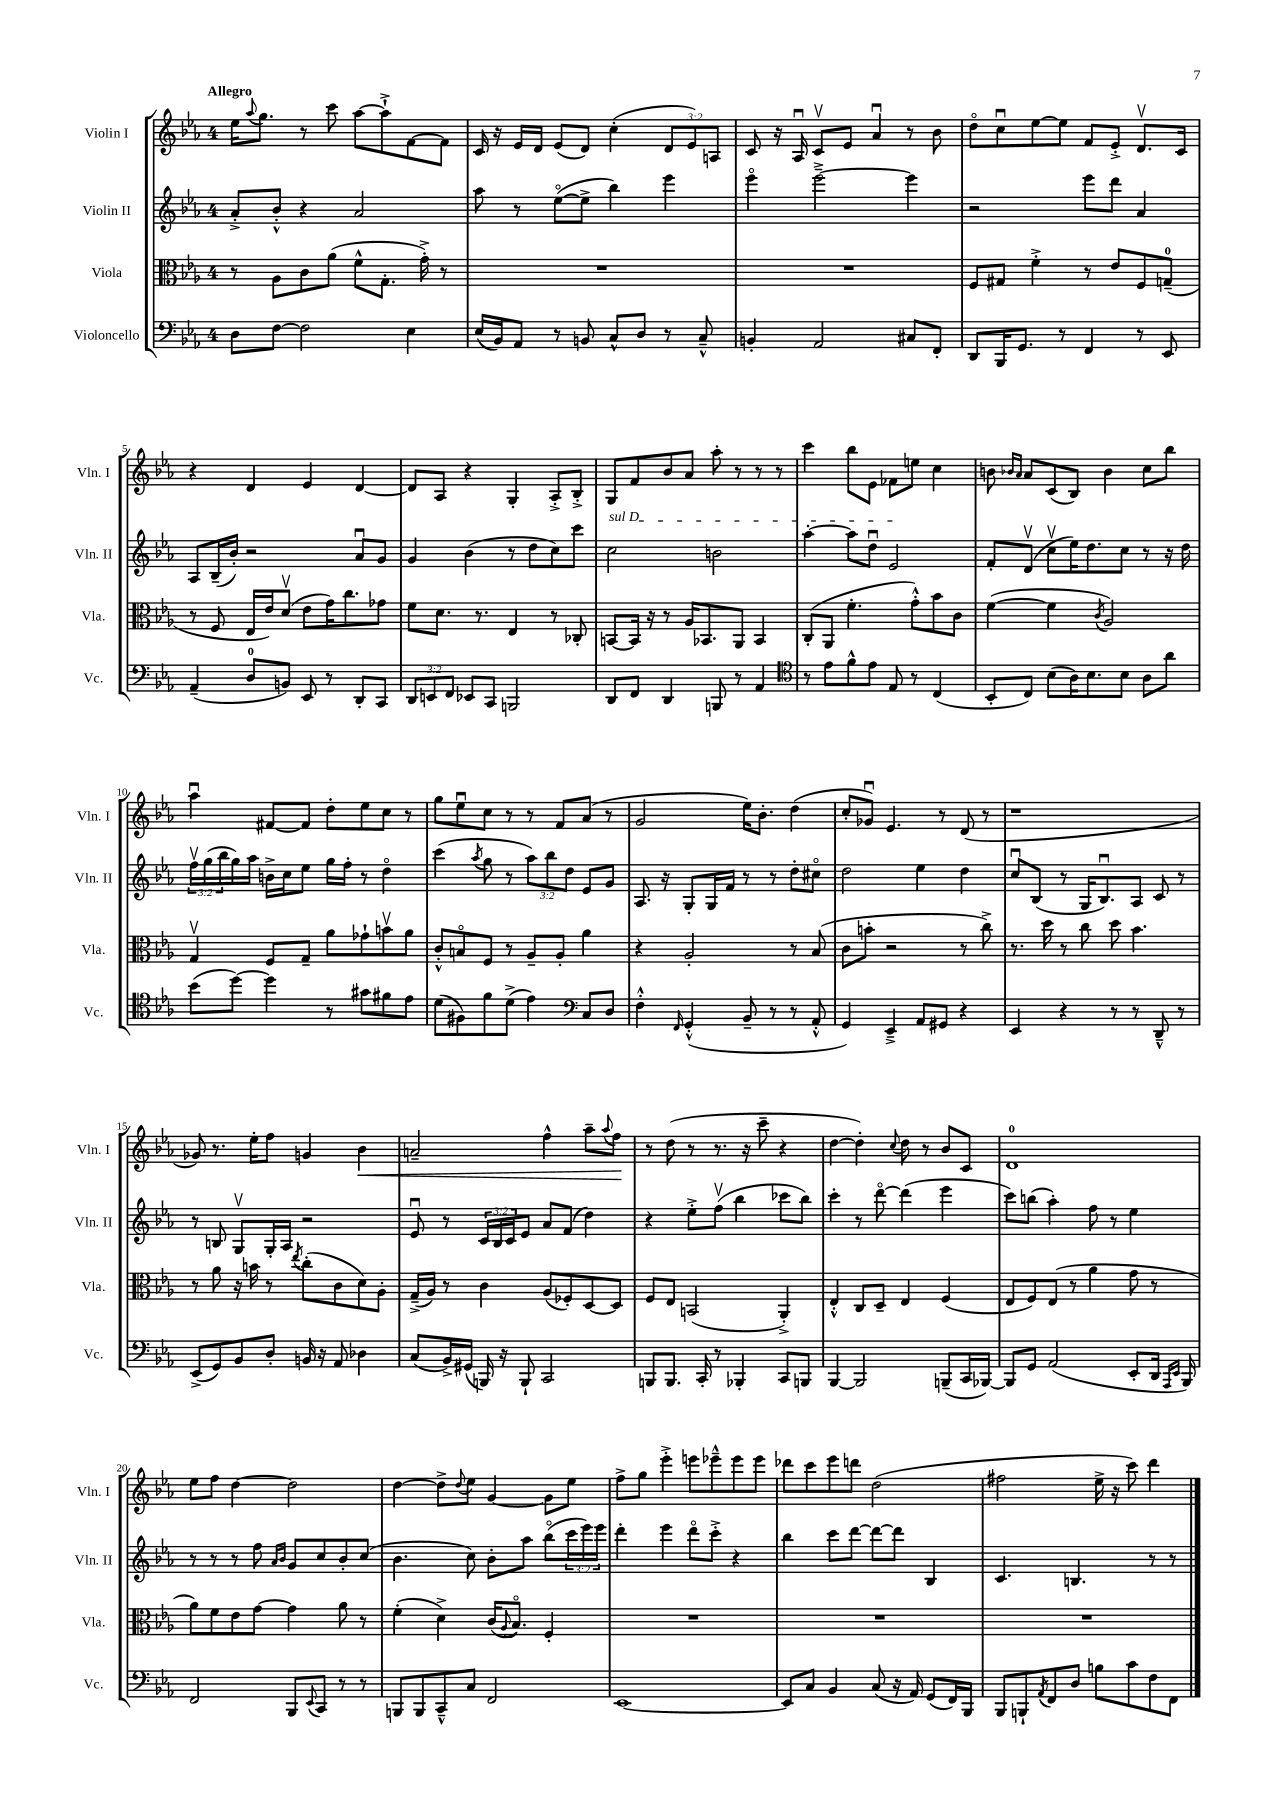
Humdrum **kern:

**kern	**kern	**kern	**kern	**dynam
*part4	*part3	*part2	*part1	*part1
*staff4	*staff3	*staff2	*staff1	*staff1
*I"Violoncello	*I"Viola	*I"Violin II	*I"Violin I	*
*I'Vc.	*I'Vla.	*I'Vln. II	*I'Vln. I	*
*clefF4	*clefC3	*clefG2	*clefG2	*
*k[b-e-a-]	*k[b-e-a-]	*k[b-e-a-]	*k[b-e-a-]	*
*M4/4	*M4/4	*M4/4	*M4/4	*
=1	=1	=1	=1	=1
!	!	!	!LO:TX:a:B:t=Allegro	!
8D\L	8r	8a-'^/L	16ee-\KL	.
.	.	.	8qqaa-/	.
.	.	.	8.gg\J	.
[8F\J	8A-\L	8b-'^^/J	.	.
2F\]	8c\	4r	8r	.
.	(8a-\J	.	8ccc\	.
.	8f^^\L	2a-/	[8aa-\L	.
.	8.G'\J	.	8aa-`^\]	.
4E-\	.	.	[8f\	.
.	16g'^\)	.	.	.
.	8r	.	8f\J]	.
=2	=2	=2	=2	=2
(16E-/LL	1r	8aa-\	16c/	.
16BB-/J)	.	.	16r	.
8AA-/J	.	8r	16e-/LL	.
.	.	.	16d/JJ	.
8r	.	([8ee-\L	(8e-/L	.
8BBn/	.	8ee-^\J]	8d/J)	.
8C^^/L	.	4bb-\)	(4cc'\	.
8D/J	.	.	.	.
8r	.	4eee-\	12d/L	.
.	.	.	12e-/)	.
8C~^^/	.	.	.	.
.	.	.	12An/J	.
=3	=3	=3	=3	=3
4BBn'/	1r	4eee-\	8c/	.
.	.	.	16r	.
.	.	.	16A-u/	.
2AA-/	.	[2eee-~^\	8cv/L	.
.	.	.	8e-/J	.
.	.	.	4a-u/	.
8C#X/L	.	4eee-\]	8r	.
8FF'/J	.	.	8b-\	.
=4	=4	=4	=4	=4
8DD/L	8F/L	2r	8dd\L	.
16BBB-/K	8G#X/J	.	8ccu\	.
8.GG/J	.	.	.	.
.	4f'^\	.	[8ee-\	.
8r	.	.	8ee-\J]	.
4FF/	8r	8eee-\L	8f/L	.
.	8e-/L	8ddd\J	8e-'^/J	.
8r	8F/	4a-/	8.dv/L	.
8EE-/	(8Gn~/J	.	.	.
.	.	.	16c/Jk	.
!!LO:LB:g=z
=5	=5	=5	=5	=5
(4AA-~/	8r	8A-/L	4r	.
.	8F/	(16B-~/L	.	.
.	.	16b-'/JJ)	.	.
8D/L	16E-/LL	2r	4d/	.
.	16e-/J)	.	.	.
8BBn/J)	(8dv/J	.	.	.
8EE-/	8e-\L	.	4e-/	.
8r	16g\K)	.	.	.
.	8.cc\	.	.	.
8DD'/L	.	8a-u/L	[4d/	.
8CC/J	8g-X\J	8g/J	.	.
=6	=6	=6	=6	=6
12DD/L	8f\L	4g/	8d/L]	.
12EEn/	.	.	.	.
.	8.d\J	.	8A-/J	.
12FF/J	.	.	.	.
8EE-X/L	.	(4b-\	4r	.
.	8.r	.	.	.
8CC/J	.	.	.	.
2BBBn/	4E-/	8r	4G'/	.
.	.	8dd\L	.	.
.	8r	8cc\)	8A-'^/L	.
.	8C-X'/	8ccc\J	8B-'^/J	.
=7	=7	=7	=7	=7
!	!	!LO:TX:a:i:t=sul D	!	!
8DD/L	[8BBn/L	2cc\	8G/L	.
8FF/J	16BB/Jk]	.	8f/	.
.	16r	.	.	.
4DD/	8r	.	8b-/	.
.	16A-/KL	.	8a-/J	.
.	8.BB-X/	.	.	.
8BBBn/	.	2bn\	8aa-'\	.
8r	8AA-/J	.	8r	.
4AA-/	4BB-/	.	8r	.
.	.	.	8r	.
=8	=8	=8	=8	=8
*clefC4	*	*	*	*
8r	(8C'/L	[4aa-'\	4ccc\	.
8e-\L	8AA-/J	.	.	.
8f^^\	4.f'\	8aa-\L]	8bb-\L	.
8e-\J	.	8ddu\J	8e-\J	.
8E-/	.	2e-/	8f-X\L	.
8r	8g'^^\L)	.	8een\J	.
(4C/	8b-\	.	4cc\	.
.	8c\J	.	.	.
=9	=9	=9	=9	=9
8BB-'/L	([4f\	8f'/L	8bn\	.
.	.	.	16qqb-X/LL	.
.	.	.	16qqa-/JJ	.
8C/J)	.	(8dv/J	8a-/L	.
(8B-\L	4f\]	8ccv\L	(8c/	.
16A-\K)	.	16ee-\K)	8B-/J)	.
8.B-\	.	8.dd\	.	.
.	8qc/	.	.	.
.	2A-/)	.	4b-\	.
8B-\J	.	8cc\J	.	.
8A-\L	.	8r	8cc\L	.
8a-\J	.	16r	8bb-\J	.
.	.	16dd\	.	.
!!LO:LB:g=z
=10	=10	=10	=10	=10
(8b-\L	4Gv/	24ffv\LL	4aa-u\	.
.	.	(24gg\	.	.
.	.	24bb-\	.	.
[8dd\J)	.	16gg\)	.	.
.	.	16aa-\JJ	.	.
4dd\]	8F/L	16bn^\LL	[8f#X/L	.
.	.	16cc\J	.	.
.	8G~/J	8ee-\J	8f#/J]	.
8r	8a-\L	16gg\LL	8dd'\L	.
.	.	16ff'\JJ	.	.
8g#X\L	8g-X`\	8r	8ee-\	.
8f#X\	8bnv\	4dd\	8cc\J	.
8e-\J	8a-\J	.	8r	.
=11	=11	=11	=11	=11
(8d\L	8c'^^/L	(4ccc\	8gg\L	.
8F#X\)	8Bn/	.	8ee-u\	.
.	.	8qaa-/	.	.
8f\	8F/J	8gg\	8cc\J	.
(8d^\J	8r	8r	8r	.
4e-\)	8A-~/L	12aa-\L)	8r	.
.	.	12bb-\	.	.
.	8A-'/J	.	8f/L	.
.	.	12dd\J	.	.
*clefF4	*	*	*	*
8C/L	4a-\	8e-/L	(8a-/J	.
8D/J	.	8g/J	8r	.
=12	=12	=12	=12	=12
4F'^^\	4r	8.A-/	2g/	.
.	.	16r	.	.
16qqFF/	.	.	.	.
(4GG'^^/	2A-'/	8G'/L	.	.
.	.	16G/L	.	.
.	.	16f/JJ	.	.
8BB-~/	.	8r	16ee-\KL)	.
.	.	.	8.b-'\J	.
8r	.	8r	.	.
8r	8r	8dd'\L	(4dd\	.
8AA-'^^/	(8B-/	8cc#X\J	.	.
=13	=13	=13	=13	=13
4GG/)	8c\L	2dd\	8cc'/L	.
.	8bn'\J	.	8g-Xu/J)	.
4EE-~^/	2r	.	4.e-/	.
8AA-/L	.	4ee-\	.	.
8GG#X/J	.	.	8r	.
4r	8r	4dd\	(8d/	.
.	8cc^\)	.	8r	.
=14	=14	=14	=14	=14
4EE-/	8.r	8ccu/L	1r	.
.	.	(8B-/J	.	.
.	16dd\	.	.	.
4r	8r	8r	.	.
.	8cc\	16G/KL	.	.
.	.	8.B-u/)	.	.
8r	8dd\	.	.	.
8r	4.b-\	8A-/J	.	.
8DD~^^/	.	8c/	.	.
8r	.	8r	.	.
!!LO:LB:g=z
=15	=15	=15	=15	=15
(8EE-^/L	8r	8r	8g-X/)	.
8GG/)	8a-\	8Bn/	8.r	.
8BB-/	16r	8Gv/L	.	.
.	16bn\	.	16ee-'\KL	.
8D'/J	8r	16G'/L	8ff\J	.
.	.	16A-/JJ	.	.
.	8qee-/	.	.	.
16BBn/	(8cc'\L	2r	4gn/	.
16r	.	.	.	.
8AA-/	8c\	.	.	.
!	!	!	!	!LO:HP:b
4D-X\	8d\)	.	4b-\	<
.	8A-'\J	.	.	.
=16	=16	=16	=16	=16
(8C/L	(16G~^/LL	8e-u/	2an~/	.
.	16A-/JJ)	.	.	.
16BB-^/L)	8r	8r	.	.
(16GG#X/JJ	.	.	.	.
16BBBn/)	4c\	24c/LL	.	.
.	.	24B-/	.	.
16r	.	.	.	.
.	.	24c/J	.	.
8BBB`/	.	8e-/J	.	.
2CC/	(8A-/L	8a-/L	4ff^^\	.
.	8F-X'/)	(8f/J	.	.
.	[8D/	4dd\)	8aa-~\L	.
.	.	.	8qqaa-/	.
.	8D/J]	.	8ff\J	.
.	.	.	.	[
=17	=17	=17	=17	=17
8BBBn/L	8F/L	4r	8r	.
8.BBB/J	8E-/J	.	(8dd\	.
.	(2BBn/	8ee-'^\L	8r	.
16CC'/	.	.	.	.
8r	.	(8ffv\J	8.r	.
4BBB-X'/	.	4bb-\	.	.
.	.	.	16r	.
.	.	.	8ccc~\	.
8CC/L	4AA-'^/)	8ccc-X\L	4r	.
8BBBn/J	.	8bb-\J)	.	.
=18	=18	=18	=18	=18
[4BBB-/	4E-'^^/	4ccc'\	[4dd\	.
2BBB-/]	8C/L	8r	4dd'\])	.
.	8D~/J	[8ddd\	.	.
.	.	.	8qqcc/	.
.	4E-/	(4ddd\]	8dd\	.
.	.	.	8r	.
(8BBBn~/L	(4F/	4eee-\	8b-/L	.
16CC/L	.	.	8c/J	.
[16BBB-X/JJ)	.	.	.	.
=19	=19	=19	=19	=19
8BBB-/L]	8E-/L	8ccc\L)	1d	.
8GG/J	8F/)	(8bbn\J	.	.
(2AA-/	(8E-/J	4aa-'\)	.	.
.	8r	.	.	.
.	4a-\	8ff\	.	.
.	.	8r	.	.
8EE-'/L	8g\	4ee-\	.	.
16DD/Jk	8r	.	.	.
16qqAAA-/LL	.	.	.	.
16qqEE-/JJ	.	.	.	.
16BBB-/)	.	.	.	.
!!LO:LB:g=z
=20	=20	=20	=20	=20
2FF/	8a-\L)	8r	8ee-\L	.
.	8f\	8r	8ff\J	.
.	8e-\	8r	[4dd\	.
.	[8g\J	8ff\	.	.
.	.	16qqa-/LL	.	.
.	.	16qqb-/JJ	.	.
8BBB-/L	4g\]	8g/L	2dd\]	.
8qqEE-/	.	.	.	.
8CC/J	.	8cc/	.	.
8r	8a-\	8b-'/	.	.
8r	8r	(8cc/J	.	.
=21	=21	=21	=21	=21
8BBBn/L	(4f'\	4.b-\	[4dd\	.
8BBB/	.	.	.	.
8CC~^^/	4d^\)	.	8dd^\L]	.
.	.	.	8qqdd/	.
8C/J	.	8cc\)	8ee-\J	.
2FF/	(16c/KL	8b-'\L	[4g/	.
.	8qqA-/	.	.	.
.	8.B-/J)	.	.	.
.	.	8aa-\J	.	.
.	4F'/	(8bb-\L	8g\L]	.
.	.	24ccc\L	8ee-\J	.
.	.	24eee-\)	.	.
.	.	24eee-\JJ	.	.
=22	=22	=22	=22	=22
[1EE-	1r	4ddd'\	8ff^\L	.
.	.	.	8gg\J	.
.	.	4eee-\	4eee-'^\	.
.	.	8ddd\L	8eeen\L	.
.	.	8ccc'^\J	8eee-X~^^\	.
.	.	4r	8eee-\	.
.	.	.	8eee-\J	.
=23	=23	=23	=23	=23
8EE-/L]	1r	4bb-\	8ddd-X\L	.
8C/J	.	.	8ccc\	.
4BB-/	.	8ccc\L	8eee-\	.
.	.	[8ddd\J	8dddn\J	.
(8C/	.	8ddd\L_	(2dd\	.
16r	.	8ddd\J]	.	.
16AA-/)	.	.	.	.
(8GG/L	.	4B-/	.	.
16FF/L)	.	.	.	.
16BBB-/JJ	.	.	.	.
=24	=24	=24	=24	=24
8BBB-/L	1r	4.c/	2ff#X\	.
8BBBn`/	.	.	.	.
8qAA-/	.	.	.	.
8FF/	.	.	.	.
8D/J	.	4.Bn/	.	.
8Bn\L	.	.	16ee-^\	.
.	.	.	16r	.
8c\	.	.	8ccc\)	.
8F\	.	8r	4ddd\	.
8FF\J	.	8r	.	.
==	==	==	==	==
*-	*-	*-	*-	*-
